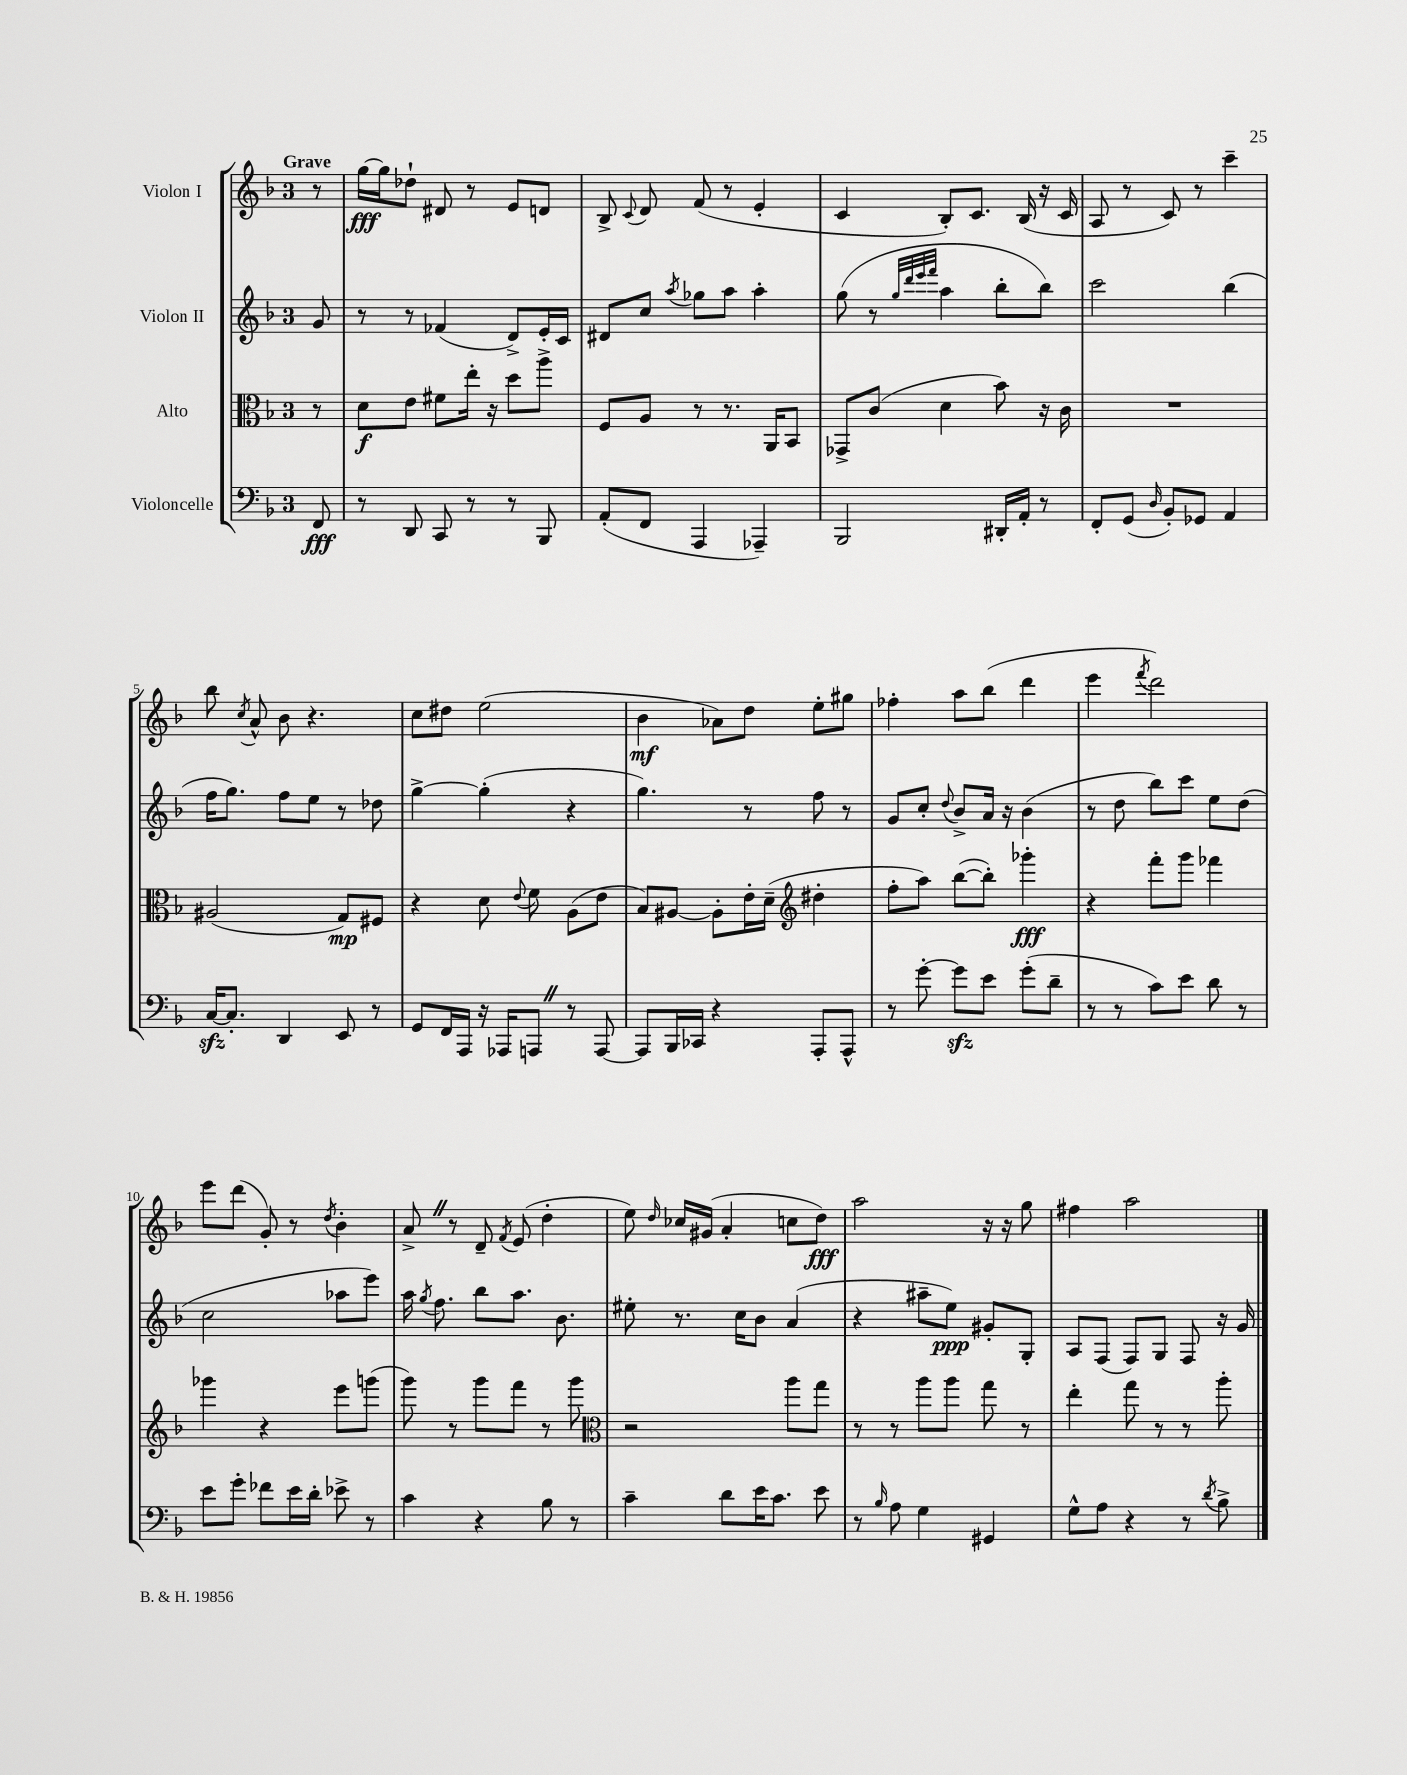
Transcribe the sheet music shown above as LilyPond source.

<<
\new StaffGroup <<
\new Staff = "s0" \with { instrumentName = "Violon I" } {
    \clef treble \key f \major \once \override Staff.TimeSignature.style = #'single-digit \time 3/4 \partial 8 \tempo "Grave"
    \autoBeamOff r8 |
    g''16[~\fff g''16 des''8]-! dis'8 r8 e'8[ d'8] |
    bes8-> \appoggiatura { c'8 } d'8 f'8( r8 e'4-. |
    c'4 bes8[-.) c'8.] bes16( r16 c'16 |
    a8 r8 c'8) r8 c'''4-- |
    bes''8 \acciaccatura { c''8 } a'8-^ bes'8 r4. |
    c''8[ dis''8] e''2( |
    bes'4\mf aes'8[) d''8] e''8[-. gis''8] |
    fes''4-. a''8[ bes''8]( d'''4 |
    e'''4 \acciaccatura { f'''8 } d'''2) |
    e'''8[ d'''8]( g'8-.) r8 \acciaccatura { d''8 } bes'4-. |
    a'8-> \once \override BreathingSign.text = \markup { \musicglyph "scripts.caesura.straight" } \breathe r8 d'8-- \acciaccatura { f'8 } e'8( d''4-. |
    e''8) \grace { d''16 } ces''16[ gis'16]( a'4-. c''8[ d''8]\fff) |
    a''2 r16 r16 g''8 |
    fis''4 a''2 \bar "|." |
}
\new Staff = "s1" \with { instrumentName = "Violon II" } {
    \clef treble \key f \major \once \override Staff.TimeSignature.style = #'single-digit \time 3/4 \partial 8
    \autoBeamOff g'8 |
    r8 r8 fes'4( d'8[->) e'16-. c'16] |
    dis'8[ c''8] \acciaccatura { a''8 } ges''8[ a''8] a''4-. |
    g''8( r8 \grace { g''32[ d'''32 e'''32 f'''32] } a''4 bes''8[-. bes''8]) |
    c'''2 bes''4( |
    f''16[ g''8.]) f''8[ e''8] r8 des''8 |
    g''4~-> g''4-.( r4 |
    g''4.) r8 f''8 r8 |
    g'8[ c''8]-. \appoggiatura { d''8 } bes'8[-> a'16] r16 bes'4( |
    r8 d''8 bes''8[) c'''8] e''8[ d''8]( |
    c''2 aes''8[ e'''8]) |
    a''16 \acciaccatura { g''8 } f''8. bes''8[ a''8.] bes'8. |
    eis''8-. r8. c''16[ bes'8] a'4( |
    r4 ais''8[-- e''8]\ppp) gis'8[-. g8]-. |
    a8[ f8]( f8[) g8] f8 r16 g'16 \bar "|." |
}
\new Staff = "s2" \with { instrumentName = "Alto" } {
    \clef alto \key f \major \once \override Staff.TimeSignature.style = #'single-digit \time 3/4 \partial 8
    \autoBeamOff r8 |
    d'8[\f e'8] fis'8[ e''16]-. r16 d''8[ a''8]-> |
    f8[ a8] r8 r8. a,16[ bes,8] |
    ges,8[-> c'8]( d'4 bes'8) r16 c'16 |
    R2. |
    ais2( g8[\mp) fis8] |
    r4 d'8 \appoggiatura { e'8 } f'8 a8[( e'8] |
    bes8[) ais8]~ ais8[-. e'16-. d'16]--( \clef treble dis''4-. |
    f''8[-. a''8]) bes''8[~( bes''8]-.) ges'''4-.\fff |
    r4 f'''8[-. g'''8] fes'''4 |
    ges'''4 r4 e'''8[ g'''8]( |
    g'''8) r8 g'''8[ f'''8] r8 g'''8 |
    \clef alto r2 a''8[ g''8] |
    r8 r8 a''8[ a''8] g''8 r8 |
    e''4-. g''8 r8 r8 a''8-. \bar "|." |
}
\new Staff = "s3" \with { instrumentName = "Violoncelle" } {
    \clef bass \key f \major \once \override Staff.TimeSignature.style = #'single-digit \time 3/4 \partial 8
    \autoBeamOff f,8\fff |
    r8 d,8 c,8 r8 r8 bes,,8 |
    a,8[-.( f,8] a,,4 aes,,4--) |
    bes,,2 dis,16[-. a,16]-. r8 |
    f,8[-. g,8]( \grace { d16 } bes,8[-.) ges,8] a,4 |
    c16[~\sfz c8.]-. d,4 e,8 r8 |
    g,8[ f,16 a,,16] r16 aes,,16[ a,,8] \once \override BreathingSign.text = \markup { \musicglyph "scripts.caesura.straight" } \breathe r8 a,,8~ |
    a,,8[ bes,,16 ces,16] r4 a,,8[-. a,,8]-^ |
    r8 g'8~-. g'8[\sfz e'8] g'8[-.( d'8]-- |
    r8 r8 c'8[) e'8] d'8 r8 |
    e'8[ g'8]-. fes'8[ e'16 d'16]-. ees'8-> r8 |
    c'4 r4 bes8 r8 |
    c'4-- d'8[ e'16 c'8.] e'8 |
    r8 \grace { bes16 } a8 g4 gis,4 |
    g8[-^ a8] r4 r8 \acciaccatura { d'8 } bes8-> \bar "|." |
}
>>
>>
